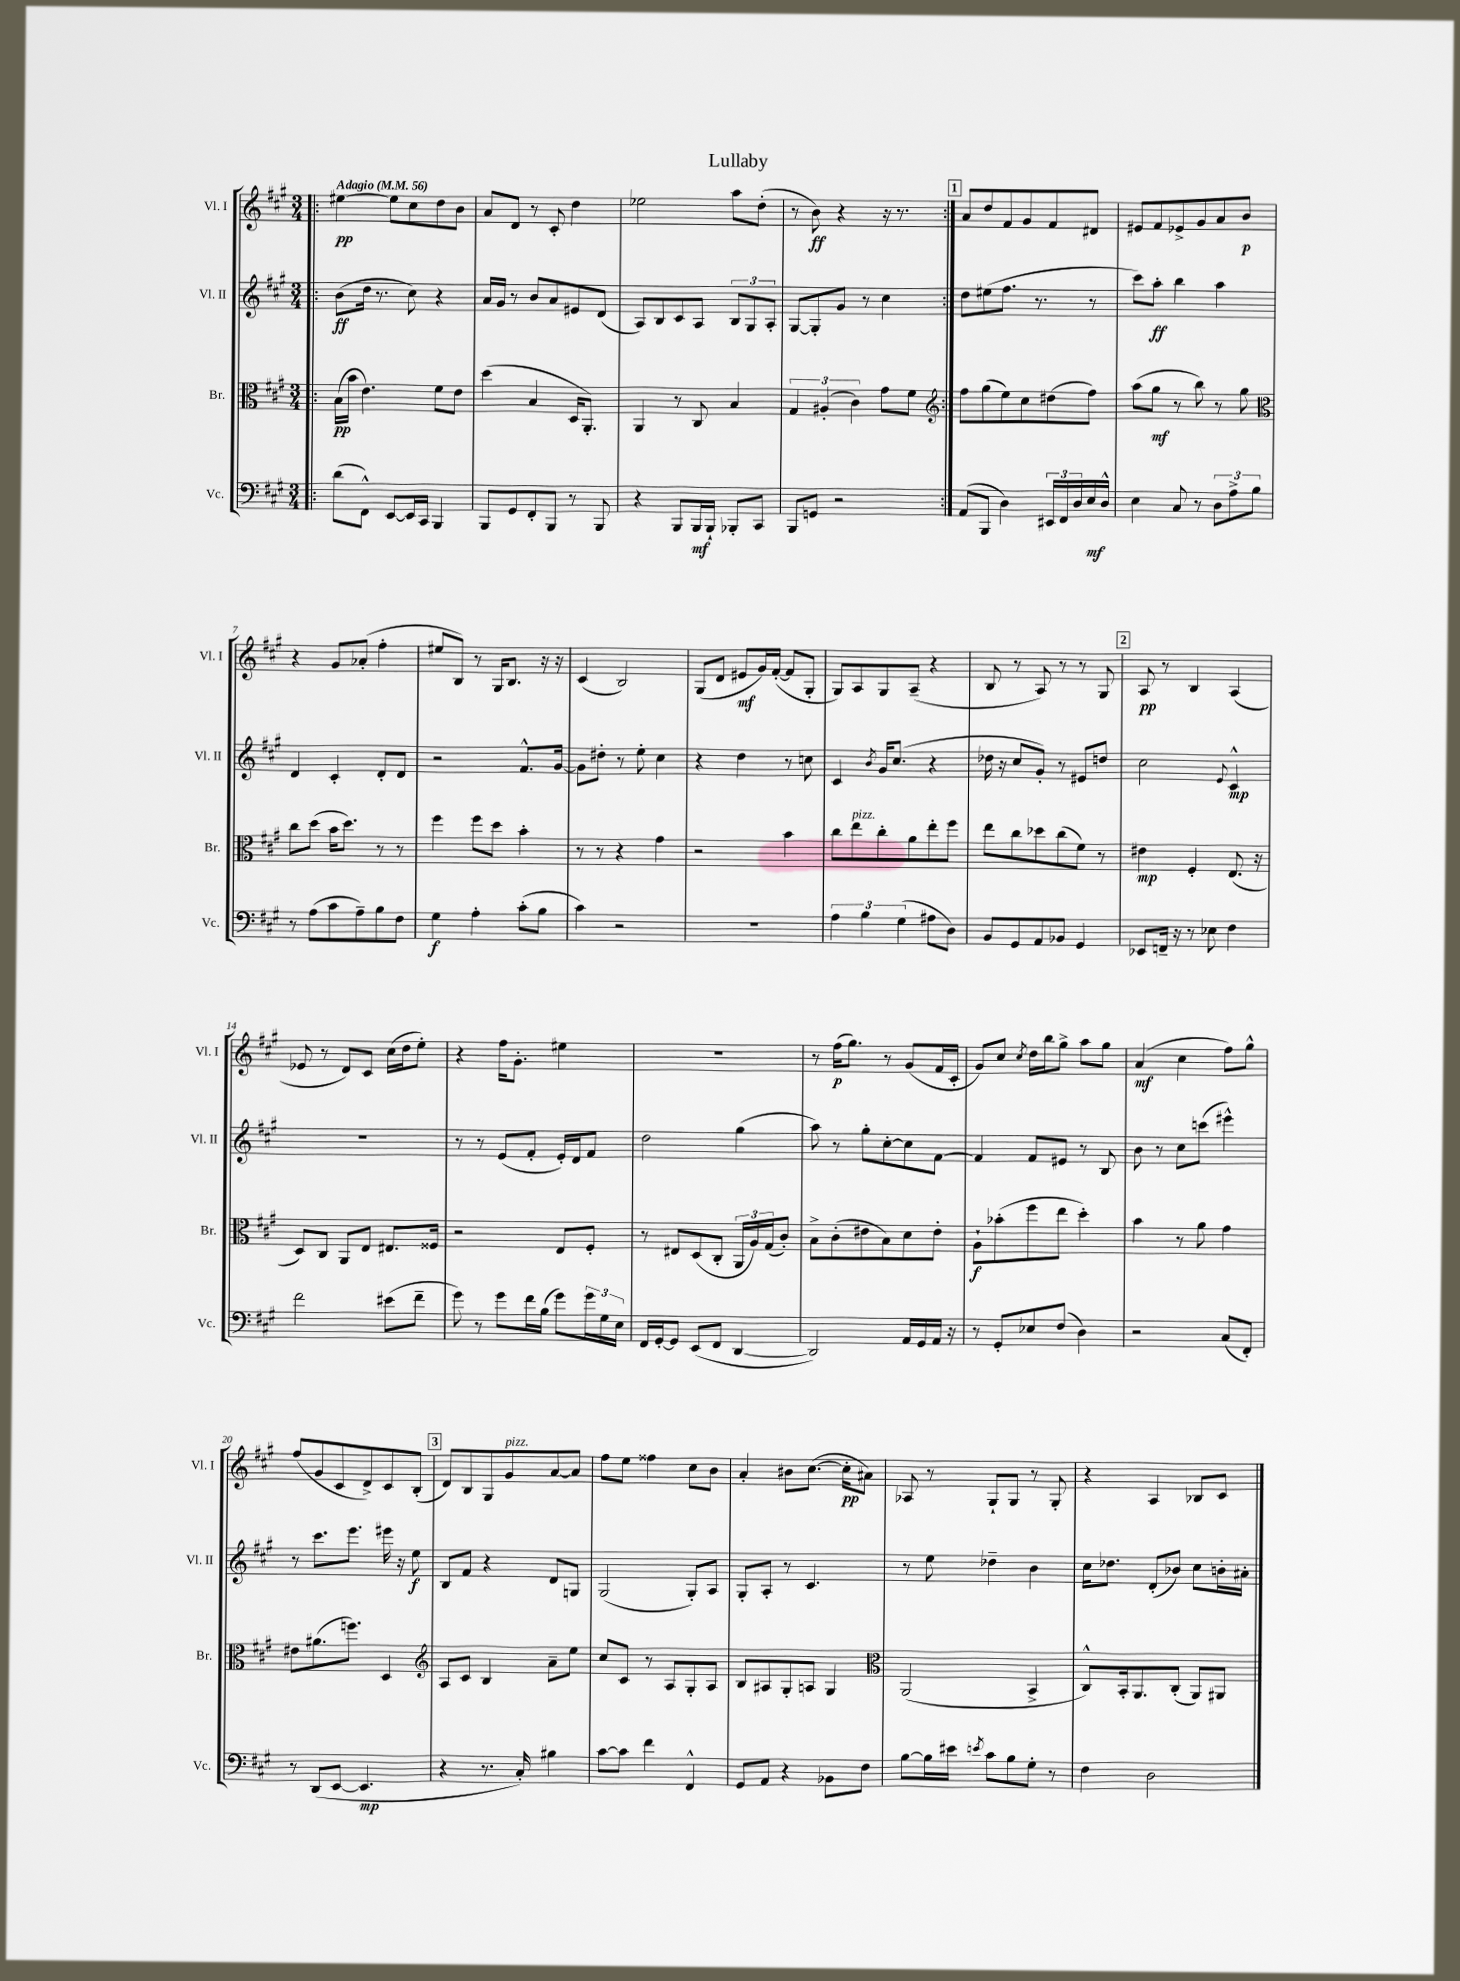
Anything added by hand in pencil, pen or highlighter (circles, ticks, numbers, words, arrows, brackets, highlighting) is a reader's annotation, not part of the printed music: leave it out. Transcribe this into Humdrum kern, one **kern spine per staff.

**kern	**kern	**kern	**kern
*staff4	*staff3	*staff2	*staff1
*clefF4	*clefC3	*clefG2	*clefG2
*k[f#c#g#]	*k[f#c#g#]	*k[f#c#g#]	*k[f#c#g#]
*M3/4	*M3/4	*M3/4	*M3/4
*MM56	*MM56	*MM56	*MM56
=!|:	=!|:	=!|:	=!|:
(8d\L	(16B\LL	(8b\L	[4ee#\
.	16b\JJ	.	.
8FF#^^\J)	4.e\)	16dd\Jk	.
.	.	8.r	.
[8EE/L	.	.	8ee#\]L
16EE/]L	.	8cc#\)	8cc#\
16CC#/JJ	.	.	.
4BBB/	8f#\L	4r	8dd\
.	8e\J	.	8b\J
=	=	=	=
8BBB/L	(4dd\	16a/LL	8a/L
.	.	16g#/JJ	.
8GG#/	.	8r	8d/J
8FF#'/	4B/	8b/L	8r
8BBB/J	.	8a/	8c#'/
8r	16D/LK	8e#/	4dd\
.	8.AA'/J)	.	.
8BBB/	.	(8d/J	.
=	=	=	=
4r	4AA/	8A/L)	2ee-\
.	.	8B/	.
8BBB/L	8r	8c#/	.
16BBB/L	8C#/	8A/J	.
16BBB`/JJ	.	.	.
8BBB-'/L	4B/	12B/L	8aa\L
.	.	12G#/	.
8CC#/J	.	.	(8dd'\J
.	.	12A'/J	.
=	=	=	=
8BBB/L	6G#/	[8G#/L	8r
8GG/J	.	8G#'/]	8b\)
.	(6A#'/	.	.
2r	.	8g#/J	4r
.	6c#\)	.	.
.	.	8r	.
.	8g#\L	4cc#\	16r
.	.	.	8.r
.	8f#\J	.	.
=:|!	=:|!	=:|!	=:|!
*	*clefG2	*	*
(8AA/L	8ff#\L	8dd\L	8a/L
8BBB/J	(8gg#\	(8ee#\	8dd/
4D\)	8ee\)	8.ff#\J	8f#/
.	8cc#\	.	8g#/
.	.	8.r	.
24EE#/LL	(8dd#\	.	8f#/
24FF#/	.	.	.
24D/	.	.	.
16E/	8ff#\J)	8r	8d#/J
16D^^/JJ	.	.	.
=	=	=	=
4E\	(8aa\L	8ccc#\L)	8e#/L
.	8gg#\J	8aa'\J	8f#/
8C#/	8r	4bb\	8e-^/
8r	8bb\)	.	8g#/
12D\L	8r	4aa\	8a/
12A^\	.	.	.
.	8gg#\	.	8b/J
12B\J	.	.	.
=	=	=	=
*	*clefC3	*	*
8r	8cc#\L	4d/	4r
(8A\L	(8dd\J	.	.
8c#\	16b\LK	4c#'/	8g#/L
.	8.dd\J)	.	.
8A~\)	.	.	(8a-'/J
8B\	8r	8d'/L	4ff#'\
8F#\J	8r	8d/J	.
=	=	=	=
4G#\	4ff#\	2r	8ee#/L
.	.	.	8B/J)
4A'\	8ff#\L	.	8r
.	8dd\J	.	16G#/LK
.	.	.	8.B/J
(8c#'\L	4b'\	8.f#^^/L	.
8B\J	.	.	16r
.	.	[16g#/Jk	16r
=	=	=	=
4c#\)	8r	8g#\]L	(4c#/
.	8r	8dd#'\J	.
2r	4r	8r	2B/)
.	.	8ee'\	.
.	4g#\	4cc#\	.
=	=	=	=
2.r	2r	4r	(8G#/L
.	.	.	8d/J
.	.	4dd\	8e#/L
.	.	.	16g#/L)
.	.	.	([16f#'/JJ
.	4b\	8r	8f#/]L
.	.	8cc\	8G#'/J
=	=	=	=
6A\	8cc#\L	4c#/	8G#/L)
.	8ee\	.	8A/
6B\	.	.	.
.	.	8qb/	.
.	8cc#'\	16g#/LK	8G#/
.	.	(8.cc#/J	.
(6G#\	.	.	.
.	8a\	.	(8A~/J
8A#\L	8ee'\	4r	4r
8D\J)	8ff#\J	.	.
=	=	=	=
8BB/L	8ee\L	16dd-\	8B/
.	.	16r	.
8GG#/	8cc#\	8cc#/L	8r
8AA/	8dd-\	8g#'/J)	8A/)
8BB-/J	(8cc#\	8r	8r
4GG#/	8f#\J)	8e#/L	8r
.	8r	8dd/J	8G#/
=	=	=	=
8EE-/L	4e#\	2cc#\	8A/
16FF~/Jk	.	.	8r
16r	.	.	.
8r	4F#'/	.	4B/
8E-\	.	.	.
.	.	8qqe/	.
4F#\	(8.E/	4c#^^/	(4A/
.	16r	.	.
=	=	=	=
2f#\	8D/L)	2.r	8e-/
.	8C#/J	.	8r
.	8AA/L	.	8d/L)
.	8E/J	.	8c#/J
(8e#\L	8.E#/L	.	(16cc#\LL
.	.	.	16dd\J
8f#~\J	.	.	8ee'\J)
.	16F##/Jk	.	.
=	=	=	=
8g#\)	2r	8r	4r
8r	.	8r	.
8g#\L	.	(8e/L	16ff#\LK
.	.	.	8.g#'\J
16f#\L	.	8f#'/J	.
(16B\JJ	.	.	.
8g#\L)	8E/L	16e'/LL)	4ee#\
.	.	16d/J	.
24g#\L	8F#'/J	8f#/J	.
24G#\	.	.	.
24E\JJ	.	.	.
=	=	=	=
16FF#/LL	8r	2dd\	2.r
[16GG#'/J	.	.	.
8GG#/]J	8E#/L	.	.
(8EE/L	(8D/	.	.
8FF#/J	8C#'/J	.	.
[4DD/	24AA/LL	(4gg#\	.
.	24A/)	.	.
.	(24G#/J	.	.
.	8c#'/J)	.	.
=	=	=	=
2DD/])	8B^\L	8aa\)	8r
.	(8c#'\	8r	(16ff#\LK
.	.	.	8.gg#\J)
.	8e#\	8gg#'\L	.
.	8B\)	[8cc#'\	8r
16AA/LL	8d\	8cc#\]	(8g#/L
16GG#/	.	.	.
16AA/JJ	8e#'\J	[8f#\J	16f#/L
16r	.	.	16c#'/JJ
=	=	=	=
8r	8A`\L	4f#/]	8g#/L)
8GG#'/L	(8b-'\	.	8cc#/J
.	.	.	8qcc#/
8E-/	8ff#\	8f#/L	16dd\LL
.	.	.	16bb\J
(8F#/J	8ee\J	8e#/J	8gg#^\J
4D\)	4dd'\)	8r	8aa\L
.	.	8B/	8gg#\J
=	=	=	=
2r	4b\	8b\	(4a/
.	.	8r	.
.	8r	8cc#\L	4cc#\
.	8a\	(8ccc\J	.
(8C#/L	4g#\	4eee#^^\)	8ff#\L)
8FF#'/J)	.	.	8gg#^^\J
=	=	=	=
8r	8e#\L	8r	(8ff#/L
(8DD/L	(8.a#\	8.ccc#\L	8g#/
[8EE/J	.	.	8c#/
.	8.ff\J)	8.eee\J	.
4.EE/]	.	.	8d^/)
.	4D/	16eee#\	8c#/
.	.	16r	.
.	.	8ee\	(8B'/J
=	=	=	=
*	*clefG2	*	*
4r	8A/L	8B/L	8d/L)
.	8c#/J	8f#/J	8B/
8.r	4B/	4r	8G#/
.	.	.	8g#/
16C#'/)	.	.	.
4B#\	8a~\L	8d/L	[8a/
.	8ee\J	8G/J	8a/]J
=	=	=	=
[8c#\L	8cc#/L	(2G#/	8ff#\L
8c#\]J	8c#/J	.	8ee\J
4f#\	8r	.	4ff##\
.	8A/L	.	.
4FF#^^/	8G#'/	8G#'/L)	8cc#\L
.	8A/J	8A/J	8b\J
=	=	=	=
8GG#/L	8B/L	8G#'/L	4a'/
8AA/J	8A#/	8A'/J	.
4r	8G#'/	8r	8b#\L
.	8A/J	4.c#/	([8.cc#\J
8BB-\L	4G#/	.	.
.	.	.	16cc#'\]LK
8F#\J	.	.	8a#\J)
=	=	=	=
*	*clefC3	*	*
[8B\L	(2AA/	8r	8A-/
16B\]L	.	8ee\	8r
16e#\JJ	.	.	.
8qe/	.	.	.
8c#\L	.	4dd-~\	8G#`/L
8B\	.	.	8G#/J
8G#'\J	4BB^/	4b\	8r
8r	.	.	8G#'/
=	=	=	=
4F#\	8C#^^/L)	16cc#\LK	4r
.	.	8.dd-\J	.
.	16BB'/k	.	.
.	8.AA/	.	.
2D\	.	(8d'/L	4A/
.	(8C#'/J	8b-/J)	.
.	8AA/L)	8cc#\L	8B-/L
.	8AA#/J	16b'\L	8c#/J
.	.	16a#'\JJ	.
==	==	==	==
*-	*-	*-	*-
